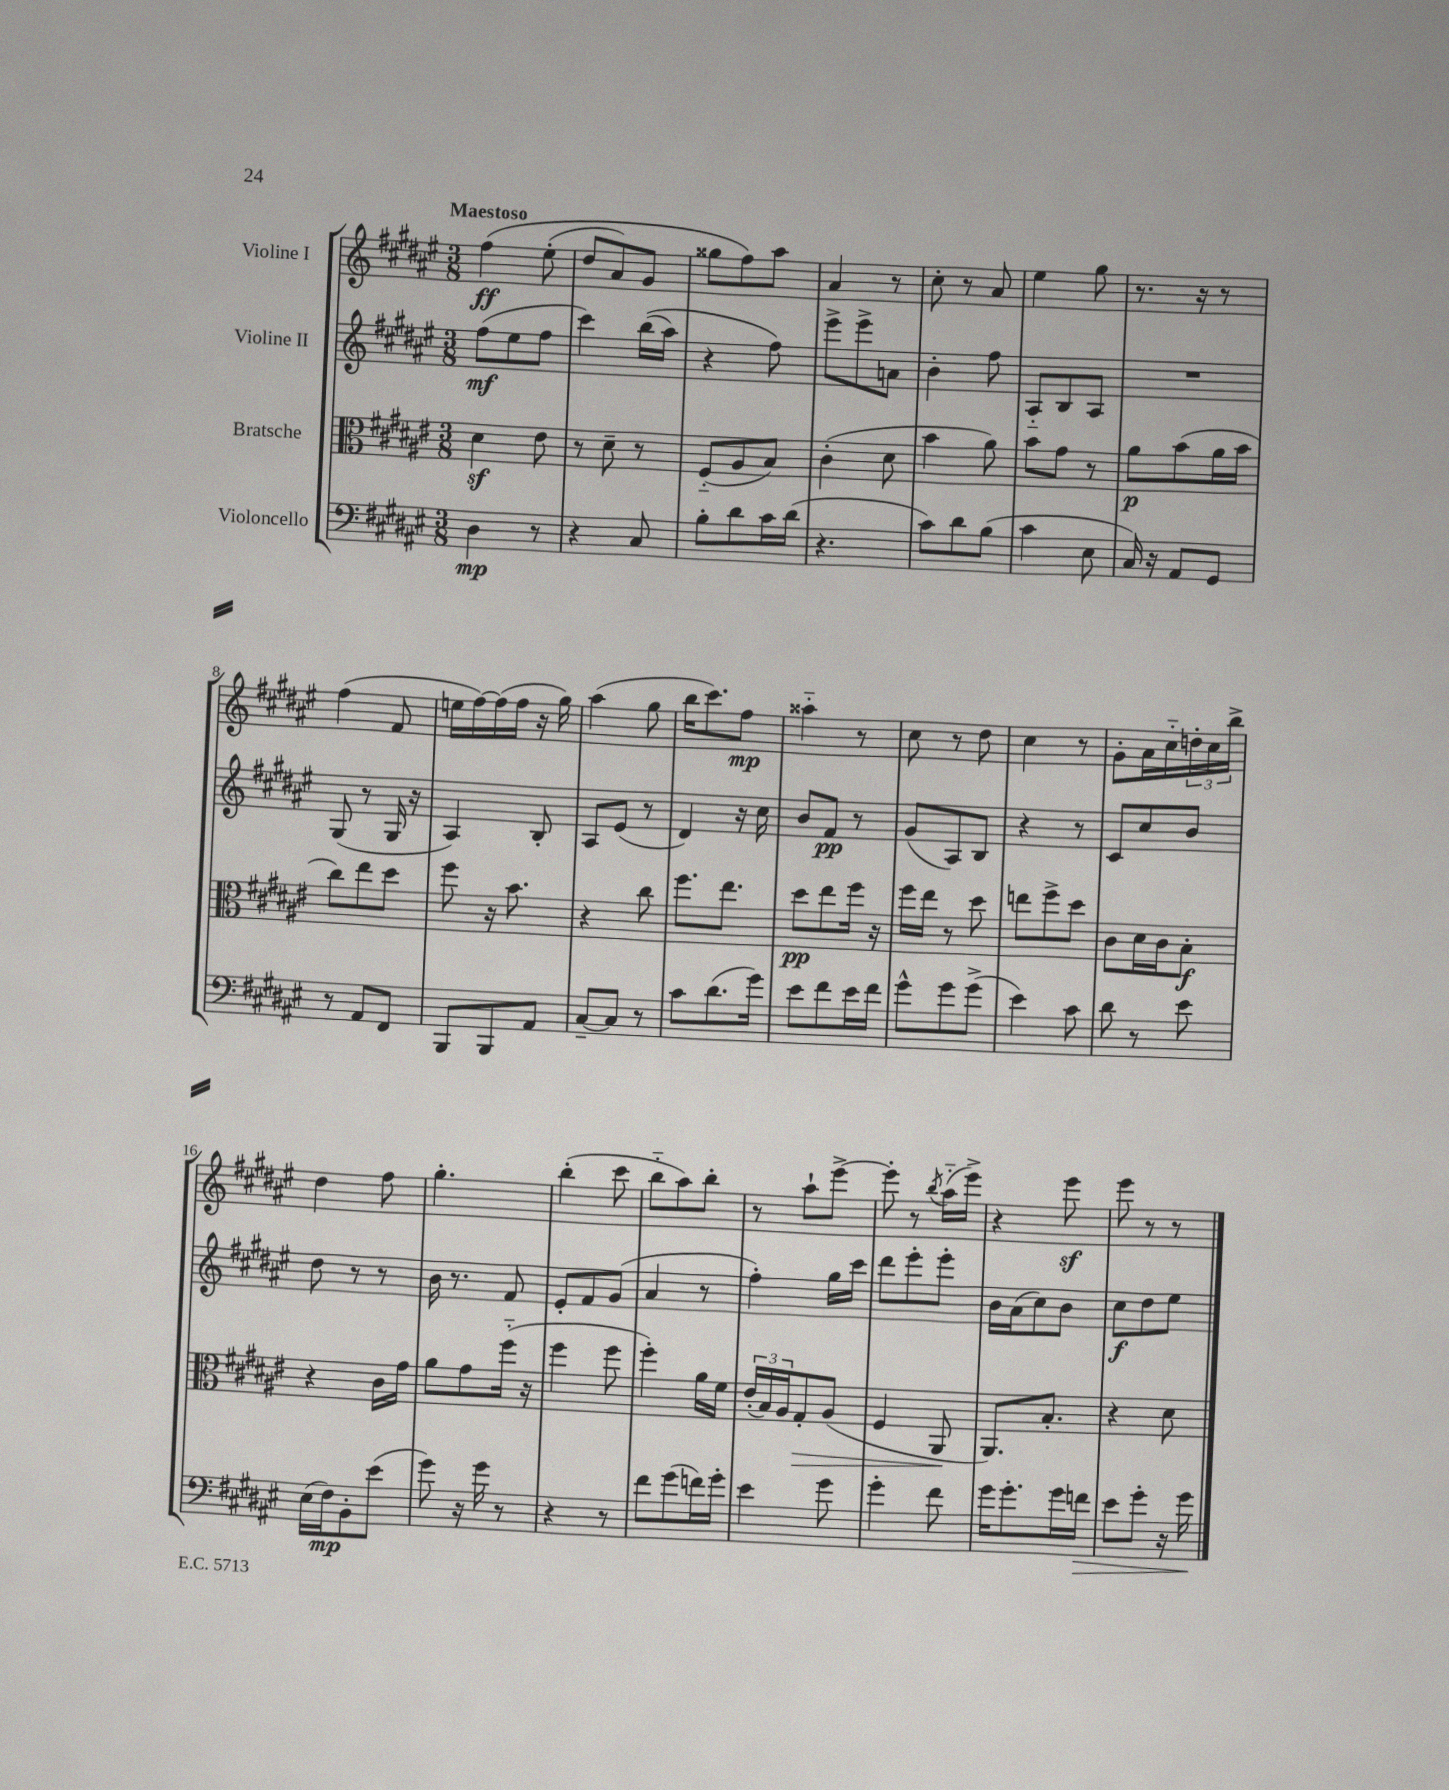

**kern	**dynam	**kern	**dynam	**kern	**dynam	**kern	**dynam
*part4	*part4	*part3	*part3	*part2	*part2	*part1	*part1
*staff4	*staff4	*staff3	*staff3	*staff2	*staff2	*staff1	*staff1
*I"Violoncello	*	*I"Bratsche	*	*I"Violine II	*	*I"Violine I	*
*clefF4	*	*clefC3	*	*clefG2	*	*clefG2	*
*k[f#c#g#d#a#e#]	*	*k[f#c#g#d#a#e#]	*	*k[f#c#g#d#a#e#]	*	*k[f#c#g#d#a#e#]	*
*M3/8	*	*M3/8	*	*M3/8	*	*M3/8	*
=1	=1	=1	=1	=1	=1	=1	=1
!	!	!	!	!	!	!LO:TX:a:B:t=Maestoso	!
4D#\	mp	4d#z\	.	(8ff#\L	mf	(4ff#\	ff
.	.	.	.	8ee#\	.	.	.
8r	.	8e#\	.	8ff#\J	.	(8ee#'\	.
=2	=2	=2	=2	=2	=2	=2	=2
4r	.	8r	.	4ccc#\)	.	8dd#/L	.
.	.	8d#~\	.	.	.	8a#/)	.
8C#/	.	8r	.	((16bb\LL	.	8g#/J	.
.	.	.	.	16aa#\JJ)	.	.	.
=3	=3	=3	=3	=3	=3	=3	=3
8B'\L	.	(8F#/L	.	4r	.	8gg##X\L	.
8d#\	.	8A#/	.	.	.	8ff#\)	.
16c#\L	.	8B/J)	.	8ff#\)	.	8aa#\J	.
(16d#\JJ	.	.	.	.	.	.	.
=4	=4	=4	=4	=4	=4	=4	=4
4.r	.	(4c#'\	.	8eee#^\L	.	4a#/	.
.	.	.	.	8eee#^\	.	.	.
.	.	8d#\	.	8an\J	.	8r	.
=5	=5	=5	=5	=5	=5	=5	=5
8c#\L)	.	4b\	.	4b'\	.	8cc#'\	.
8d#\	.	.	.	.	.	8r	.
(8B\J	.	8a#\)	.	8ff#\	.	8a#/	.
=6	=6	=6	=6	=6	=6	=6	=6
4c#\	.	8b\L	.	8A#/L	.	4ee#\	.
.	.	8g#\J	.	8B/	.	.	.
8E#\	.	8r	.	8A#/J	.	8gg#\	.
=7	=7	=7	=7	=7	=7	=7	=7
16C#/)	.	8a#\L	p	4.r	.	8.r	.
16r	.	.	.	.	.	.	.
8AA#/L	.	(8b\	.	.	.	.	.
.	.	.	.	.	.	16r	.
8GG#/J	.	16a#\L	.	.	.	8r	.
.	.	16b\JJ	.	.	.	.	.
!!LO:LB:g=z
=8	=8	=8	=8	=8	=8	=8	=8
8r	.	8cc#\L)	.	(8G#/	.	(4ff#\	.
8AA#/L	.	8ee#\	.	8r	.	.	.
8FF#/J	.	8dd#\J	.	16G#/	.	8f#/	.
.	.	.	.	16r	.	.	.
=9	=9	=9	=9	=9	=9	=9	=9
8BBB/L	.	8ff#\	.	4A#/)	.	16een\LL	.
.	.	.	.	.	.	[16ff#\)	.
8BBB/	.	16r	.	.	.	(16ff#\]	.
.	.	8.b\	.	.	.	16ff#\JJ	.
8AA#/J	.	.	.	8B'/	.	16r	.
.	.	.	.	.	.	16gg#\)	.
=10	=10	=10	=10	=10	=10	=10	=10
[8C#~/L	.	4r	.	8A#/L	.	(4aa#\	.
8C#/J]	.	.	.	(8e#/J	.	.	.
8r	.	8cc#\	.	8r	.	8gg#\	.
=11	=11	=11	=11	=11	=11	=11	=11
8c#\L	.	8.ff#\L	.	4d#/)	.	16bb\KL	.
.	.	.	.	.	.	8.ccc#\)	.
(8.d#\	.	.	.	.	.	.	.
.	.	8.ee#\J	.	.	.	.	.
.	.	.	.	16r	.	8ff#\J	mp
16g#\Jk)	.	.	.	16cc#\	.	.	.
=12	=12	=12	=12	=12	=12	=12	=12
8e#\L	.	8dd#\L	pp	8b/L	.	4aa##X\	.
8f#\	.	8ee#\	.	8f#/J	pp	.	.
16e#\L	.	16ff#\Jk	.	8r	.	8r	.
16f#\JJ	.	16r	.	.	.	.	.
=13	=13	=13	=13	=13	=13	=13	=13
8g#^^\L	.	16ff#\LL	.	(8g#/L	.	8cc#\	.
.	.	16ee#\JJ	.	.	.	.	.
8g#\	.	8r	.	8A#/)	.	8r	.
(8g#^\J	.	8dd#\	.	8B/J	.	8dd#\	.
=14	=14	=14	=14	=14	=14	=14	=14
4e#\)	.	8een\L	.	4r	.	4cc#\	.
.	.	8ff#^\	.	.	.	.	.
8c#\	.	8dd#\J	.	8r	.	8r	.
=15	=15	=15	=15	=15	=15	=15	=15
8d#\	.	8c#\L	.	8c#/L	.	8g#'\L	.
8r	.	16d#\L	.	8cc#/	.	16a#\L	.
.	.	16c#\J	.	.	.	16cc#\	.
8e#\	.	8B'\J	f	8b/J	.	24ddn'\	.
.	.	.	.	.	.	24cc#\	.
.	.	.	.	.	.	24bb^\JJ	.
!!LO:LB:g=z
=16	=16	=16	=16	=16	=16	=16	=16
(16E#\LL	.	4r	.	8dd#\	.	4dd#\	.
16F#\J)	mp	.	.	.	.	.	.
8BB'\	.	.	.	8r	.	.	.
(8e#\J	.	16c#\LL	.	8r	.	8ff#\	.
.	.	16g#\JJ	.	.	.	.	.
=17	=17	=17	=17	=17	=17	=17	=17
8g#\)	.	8a#\L	.	16b\	.	4.gg#'\	.
.	.	.	.	8.r	.	.	.
16r	.	8g#\	.	.	.	.	.
16g#\	.	.	.	.	.	.	.
8r	.	(16ff#\Jk	.	8f#/	.	.	.
.	.	16r	.	.	.	.	.
=18	=18	=18	=18	=18	=18	=18	=18
4r	.	4ff#\	.	8e#'/L	.	(4bb'\	.
.	.	.	.	8f#/	.	.	.
8r	.	8ff#\	.	(8g#/J	.	8ccc#\	.
=19	=19	=19	=19	=19	=19	=19	=19
8f#\L	.	4ff#'\)	.	4a#/	.	8bb\L	.
(8g#\	.	.	.	.	.	8aa#\)	.
16fn\L)	.	16a#\LL	.	8r	.	8bb'\J	.
16g#'\JJ	.	16f#\JJ	.	.	.	.	.
=20	=20	=20	=20	=20	=20	=20	=20
4e#\	.	(24e#'/LL	.	4ff#'\)	.	8r	.
.	.	24B/)	.	.	.	.	.
.	.	24A#/J	.	.	.	.	.
!	!	!	!LO:HP:b	!	!	!	!
.	.	8G#'/	>	.	.	8aa#`\L	.
8g#\	.	(8A#/J	.	16gg#\LL	.	[8eee#^\J	.
.	.	.	.	16ccc#\JJ	.	.	.
=21	=21	=21	=21	=21	=21	=21	=21
4g#'\	.	4F#/	.	8ddd#\L	.	8eee#'\]	.
.	.	.	.	8eee#'\	.	8r	.
.	.	.	.	.	.	8qbb/	.
8f#\	.	8AA#/	.	8eee#'\J	.	(16aa#\LL	.
.	.	.	.	.	.	16eee#^\JJ)	.
.	.	.	]	.	.	.	.
=22	=22	=22	=22	=22	=22	=22	=22
16g#\KL	.	8.AA#/L)	.	16b\LL	.	4r	.
8.g#'\	.	.	.	(16a#\J	.	.	.
.	.	.	.	8cc#\)	.	.	.
.	.	8.B'/J	.	.	.	.	.
16g#\L	.	.	.	8b\J	.	8eee#z\	.
!	!LO:HP:b	!	!	!	!	!	!
16fn\JJ	>	.	.	.	.	.	.
=23	=23	=23	=23	=23	=23	=23	=23
8e#\L	.	4r	.	8cc#\L	f	8eee#\	.
8g#'\J	.	.	.	8dd#\	.	8r	.
16r	.	8d#\	.	8ee#\J	.	8r	.
16g#\	.	.	.	.	.	.	.
.	]	.	.	.	.	.	.
==	==	==	==	==	==	==	==
*-	*-	*-	*-	*-	*-	*-	*-
